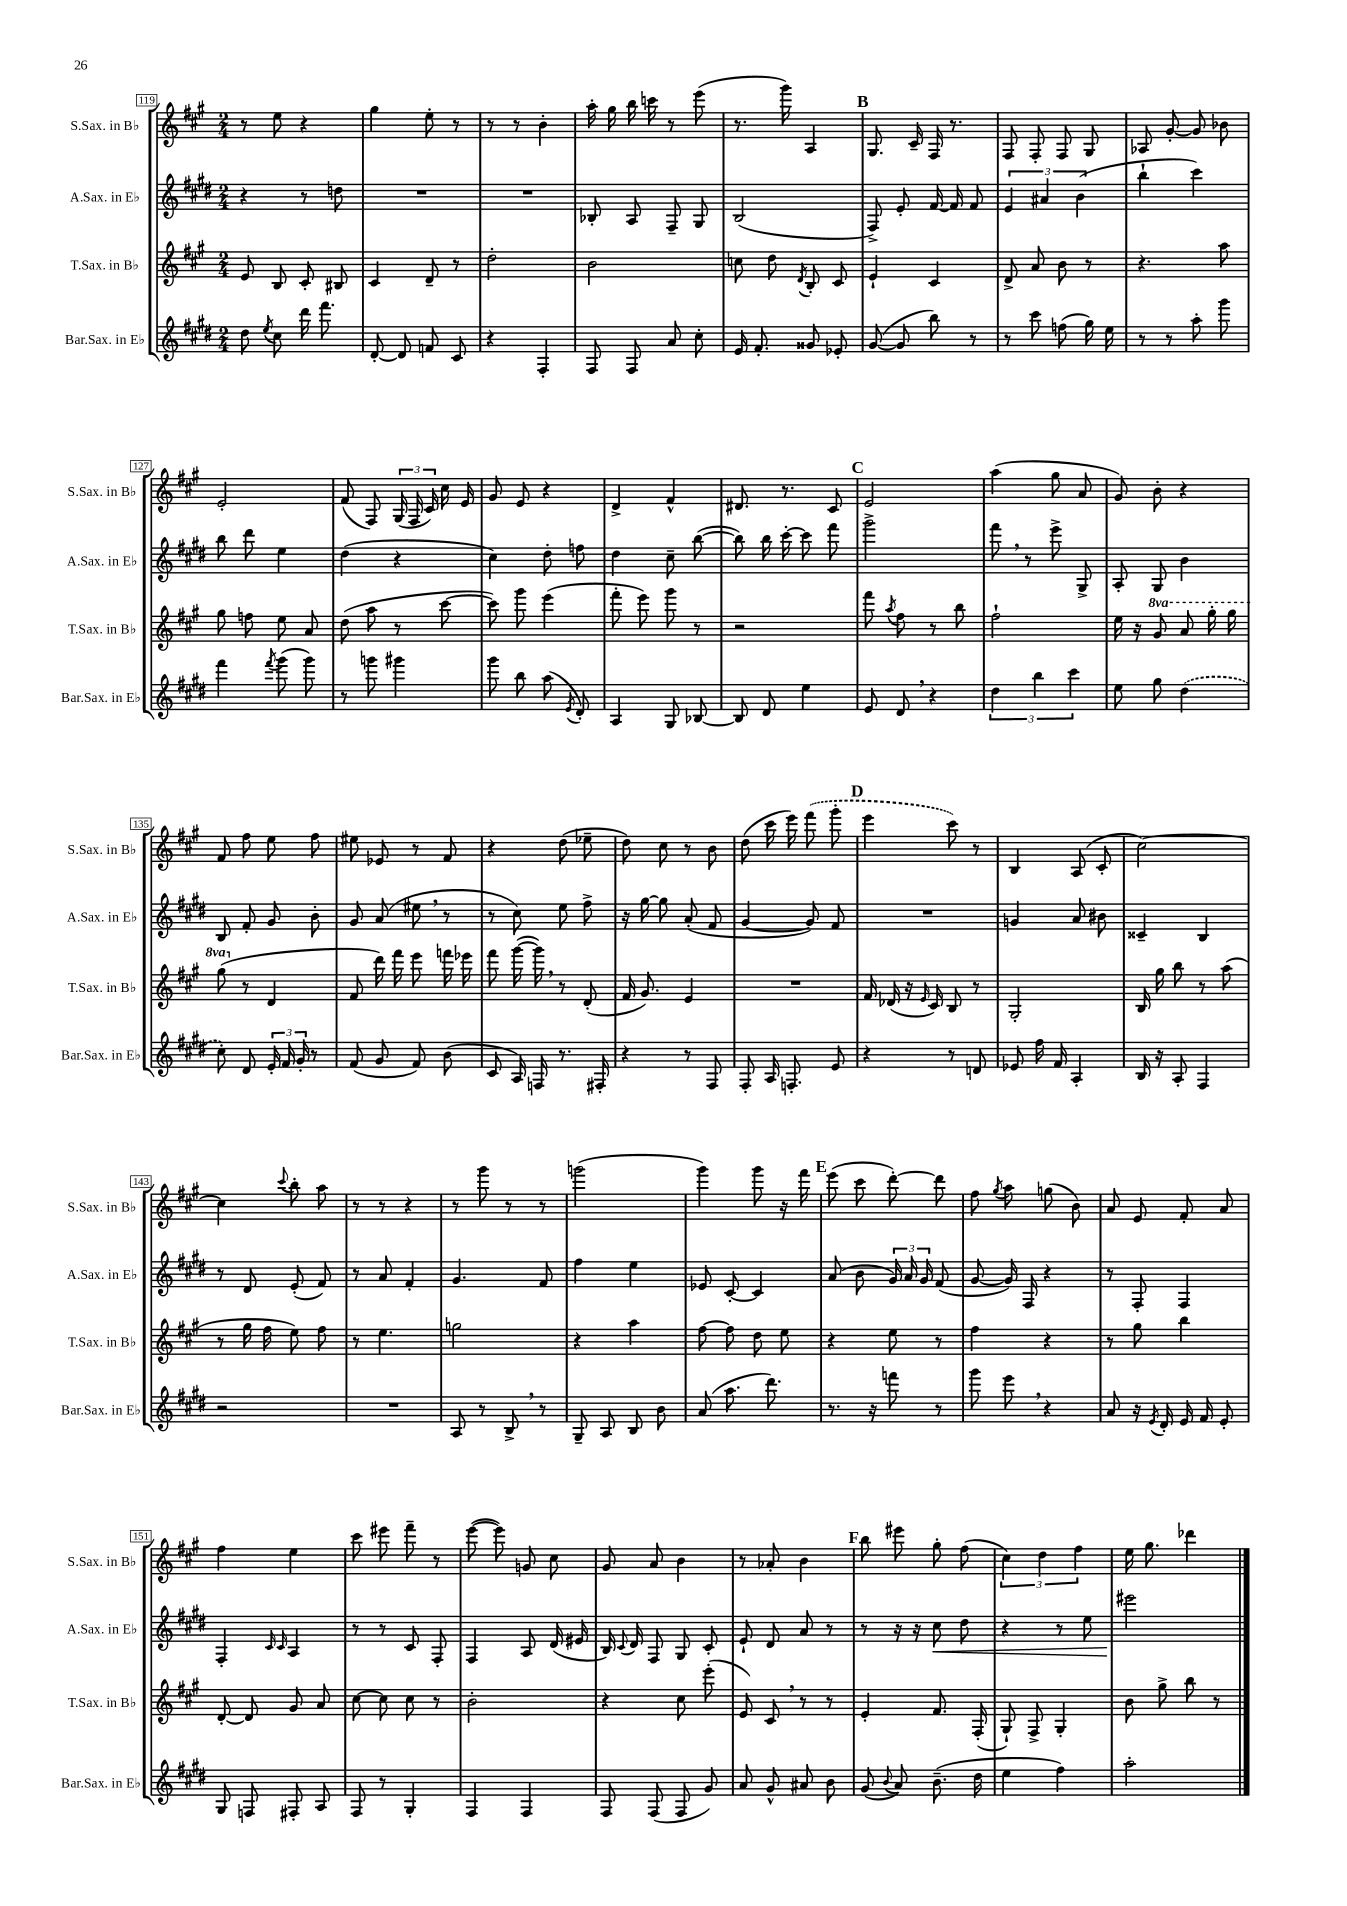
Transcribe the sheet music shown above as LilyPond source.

<<
\new StaffGroup <<
\new Staff = "s0" \with { instrumentName = "S.Sax. in Bb" shortInstrumentName = "S.Sax. in Bb" } {
    \clef treble \key a \major \numericTimeSignature \time 2/4
    \autoBeamOff r8 e''8 r4 |
    gis''4 e''8-. r8 |
    r8 r8 b'4-. |
    a''16-. gis''16 b''16 c'''16 r8 e'''8( |
    r8. gis'''16) a4 |
    \mark \markup { \bold "B" } gis8. cis'16-- fis16 r8. |
    fis8 fis8-. fis8 gis8 |
    aes8 gis'8~-. gis'8 bes'8 |
    e'2-. |
    fis'8( fis8) \tuplet 3/2 { gis16( fis16 cis'16) } cis''16 e'16 |
    gis'8 e'8 r4 |
    d'4-> fis'4-^ |
    dis'8. r8. cis'8 |
    \mark \markup { \bold "C" } e'2 |
    a''4( gis''8 a'8 |
    gis'8) b'8-. r4 |
    fis'8 fis''8 e''8 fis''8 |
    eis''8 ees'8 r8 fis'8 |
    r4 d''8( ees''8-- |
    d''8) cis''8 r8 b'8 |
    d''8( cis'''16 e'''16) \once \slurDashed fis'''8( gis'''8-. |
    \mark \markup { \bold "D" } e'''4 cis'''8) r8 |
    b4 a8( cis'8-. |
    cis''2~) |
    cis''4 \appoggiatura { cis'''8 } b''8-. a''8 |
    r8 r8 r4 |
    r8 gis'''8 r8 r8 |
    g'''2( |
    gis'''4) gis'''8 r16 fis'''16 |
    \mark \markup { \bold "E" } e'''8( cis'''8 d'''8~-.) d'''8 |
    fis''8 \acciaccatura { gis''8 } a''8 g''8( b'8) |
    a'8 e'8 fis'8-. a'8 |
    fis''4 e''4 |
    cis'''8 eis'''8 fis'''8-- r8 |
    e'''8~( e'''8) g'8 cis''8 |
    gis'8 a'8 b'4 |
    r8 aes'8-. b'4 |
    \mark \markup { \bold "F" } b''8 eis'''8 gis''8-. fis''8( |
    \tuplet 3/2 { cis''4) d''4 fis''4 } |
    e''16 gis''8. des'''4 \bar "|." |
}
\new Staff = "s1" \with { instrumentName = "A.Sax. in Eb" shortInstrumentName = "A.Sax. in Eb" } {
    \clef treble \key e \major \numericTimeSignature \time 2/4
    \autoBeamOff r4 r8 d''8 |
    R2 |
    R2 |
    bes8-. a8 fis8-- gis8 |
    b2( |
    \mark \markup { \bold "B" } fis8->) e'8-. fis'16~ fis'16 fis'8 |
    \tuplet 3/2 { e'4 ais'4 b'4( } |
    b''4-! cis'''4) |
    b''8 dis'''8 e''4 |
    dis''4( r4 |
    cis''4) dis''8-. f''8 |
    dis''4 cis''8-- b''8~( |
    b''8) b''16 cis'''16~-. cis'''8 fis'''8 |
    \mark \markup { \bold "C" } gis'''2-> |
    fis'''8 \breathe r8 e'''8-> gis8-> |
    a8-. gis8 b'4 |
    b8 fis'8-. gis'8 b'8-. |
    gis'8 a'8( eis''8 \breathe r8 |
    r8 cis''8) e''8 fis''8-> |
    r16 gis''16~ gis''8 a'8-.( fis'8 |
    gis'4~ gis'8) fis'8 |
    \mark \markup { \bold "D" } R2 |
    g'4 a'8 bis'8 |
    cisis'4-- b4 |
    r8 dis'8 e'8-.( fis'8) |
    r8 a'8 fis'4-. |
    gis'4. fis'8 |
    fis''4 e''4 |
    ees'8 cis'8~-. cis'4 |
    \mark \markup { \bold "E" } a'8( b'8 \tuplet 3/2 { gis'16) a'16 gis'16 } fis'8( |
    gis'8~ gis'16) fis16 r4 |
    r8 fis8-. fis4 |
    fis4-. \grace { cis'16 cis'16 } a4 |
    r8 r8 cis'8 fis8-. |
    fis4 a8 dis'16( eis'16 |
    b16) \appoggiatura { cis'8 } dis'16 fis8 gis8 cis'8-. |
    e'8-! dis'8 a'8 r8 |
    \mark \markup { \bold "F" } r8 r16 r16 cis''8\< dis''8 |
    r4 r8 e''8 |
    eis'''2\! \bar "|." |
}
\new Staff = "s2" \with { instrumentName = "T.Sax. in Bb" shortInstrumentName = "T.Sax. in Bb" } {
    \clef treble \key a \major \numericTimeSignature \time 2/4 \set Staff.ottavationMarkups = #ottavation-simple-ordinals
    \autoBeamOff e'8 b8 cis'8-. bis8 |
    cis'4 d'8-- r8 |
    d''2-. |
    b'2 |
    c''8 d''8 \acciaccatura { d'8 } b8-. cis'8 |
    \mark \markup { \bold "B" } e'4-! cis'4 |
    d'8-> a'8 b'8 r8 |
    r4. a''8 |
    gis''8 f''8 e''8 a'8 |
    d''8( a''8 r8 cis'''8~ |
    cis'''8) gis'''8 e'''4( |
    fis'''8-. e'''8) gis'''8 r8 |
    r2 |
    \mark \markup { \bold "C" } fis'''8 \acciaccatura { a''8 } fis''8 r8 b''8 |
    fis''2-! |
    e''16 r16 \ottava #1 gis''8 a''8 gis'''16-. gis'''16 |
    gis'''8( \ottava #0 r8 d'4 |
    fis'8 d'''16) fis'''16 e'''8 f'''16 ees'''16 |
    fis'''8 gis'''16~( gis'''16) \breathe r8 d'8-.( |
    fis'16 gis'8.) e'4 |
    R2 |
    \mark \markup { \bold "D" } fis'16 des'16( r16 \grace { e'16 } cis'16) b8 r8 |
    gis2-. |
    b16 gis''16 b''8 r8 a''8( |
    r8 gis''16 fis''16 e''8) fis''8 |
    r8 e''4. |
    g''2 |
    r4 a''4 |
    fis''8~ fis''8 d''8 e''8 |
    \mark \markup { \bold "E" } r4 e''8 r8 |
    fis''4 r4 |
    r8 gis''8 b''4 |
    d'8~-. d'8 gis'8 a'8 |
    cis''8~ cis''8 cis''8 r8 |
    b'2-. |
    r4 cis''8 e'''8-.( |
    e'8) cis'8 \breathe r8 r8 |
    \mark \markup { \bold "F" } e'4-. fis'8. fis16-.( |
    gis8-!) fis8-> gis4-. |
    b'8 gis''8-> b''8 r8 \bar "|." |
}
\new Staff = "s3" \with { instrumentName = "Bar.Sax. in Eb" shortInstrumentName = "Bar.Sax. in Eb" } {
    \clef treble \key e \major \numericTimeSignature \time 2/4
    \autoBeamOff dis''8 \acciaccatura { e''8 } cis''8 dis'''16 fis'''8. |
    dis'8~-. dis'8 f'8 cis'8 |
    r4 fis4-. |
    fis8 fis8 a'8 cis''8-. |
    e'16 fis'8.-. gisis'8 ees'8-. |
    \mark \markup { \bold "B" } gis'8~( gis'8 b''8) r8 |
    r8 cis'''8 f''8( gis''16) e''16 |
    r8 r8 a''8-. gis'''8 |
    fis'''4 \acciaccatura { fis'''8 } gis'''8( gis'''8) |
    r8 g'''8 gis'''4 |
    gis'''8 b''8 a''8( \acciaccatura { e'8 } dis'8-.) |
    a4 gis8 bes8~ |
    bes8 dis'8 e''4 |
    \mark \markup { \bold "C" } e'8 dis'8 \breathe r4 |
    \tuplet 3/2 { dis''4 b''4 cis'''4 } |
    e''8 gis''8 \once \slurDashed dis''4( |
    cis''8-.) dis'8 \tuplet 3/2 { e'16-. fis'16 gis'16-. } r8 |
    fis'8( gis'8 fis'8) b'8( |
    cis'8 a16) f16 r8. fis16-. |
    r4 r8 fis8 |
    fis8-. a16 f8.-. e'8 |
    \mark \markup { \bold "D" } r4 r8 d'8 |
    ees'8 fis''16 fis'16 a4-. |
    b16 r16 a8-. fis4 |
    r2 |
    R2 |
    a8 r8 b8-> \breathe r8 |
    gis8-- a8 b8 b'8 |
    a'8( a''8. dis'''8.) |
    \mark \markup { \bold "E" } r8. r16 f'''8 r8 |
    gis'''8 e'''8 \breathe r4 |
    a'8 r16 \acciaccatura { e'8 } dis'16-. e'16 fis'16 e'8-. |
    gis8 f8 fis8-. a8 |
    fis8 r8 gis4-. |
    fis4 fis4 |
    fis8 fis8( fis8 gis'8) |
    a'8 gis'8-^ ais'8 b'8 |
    \mark \markup { \bold "F" } gis'8( \appoggiatura { b'8 } a'8) b'8.--( dis''16 |
    e''4 fis''4) |
    a''2-. \bar "|." |
}
>>
>>
\layout { \context { \Score currentBarNumber = #119 \override BarNumber.stencil = #(make-stencil-boxer 0.1 0.3 ly:text-interface::print) } }
